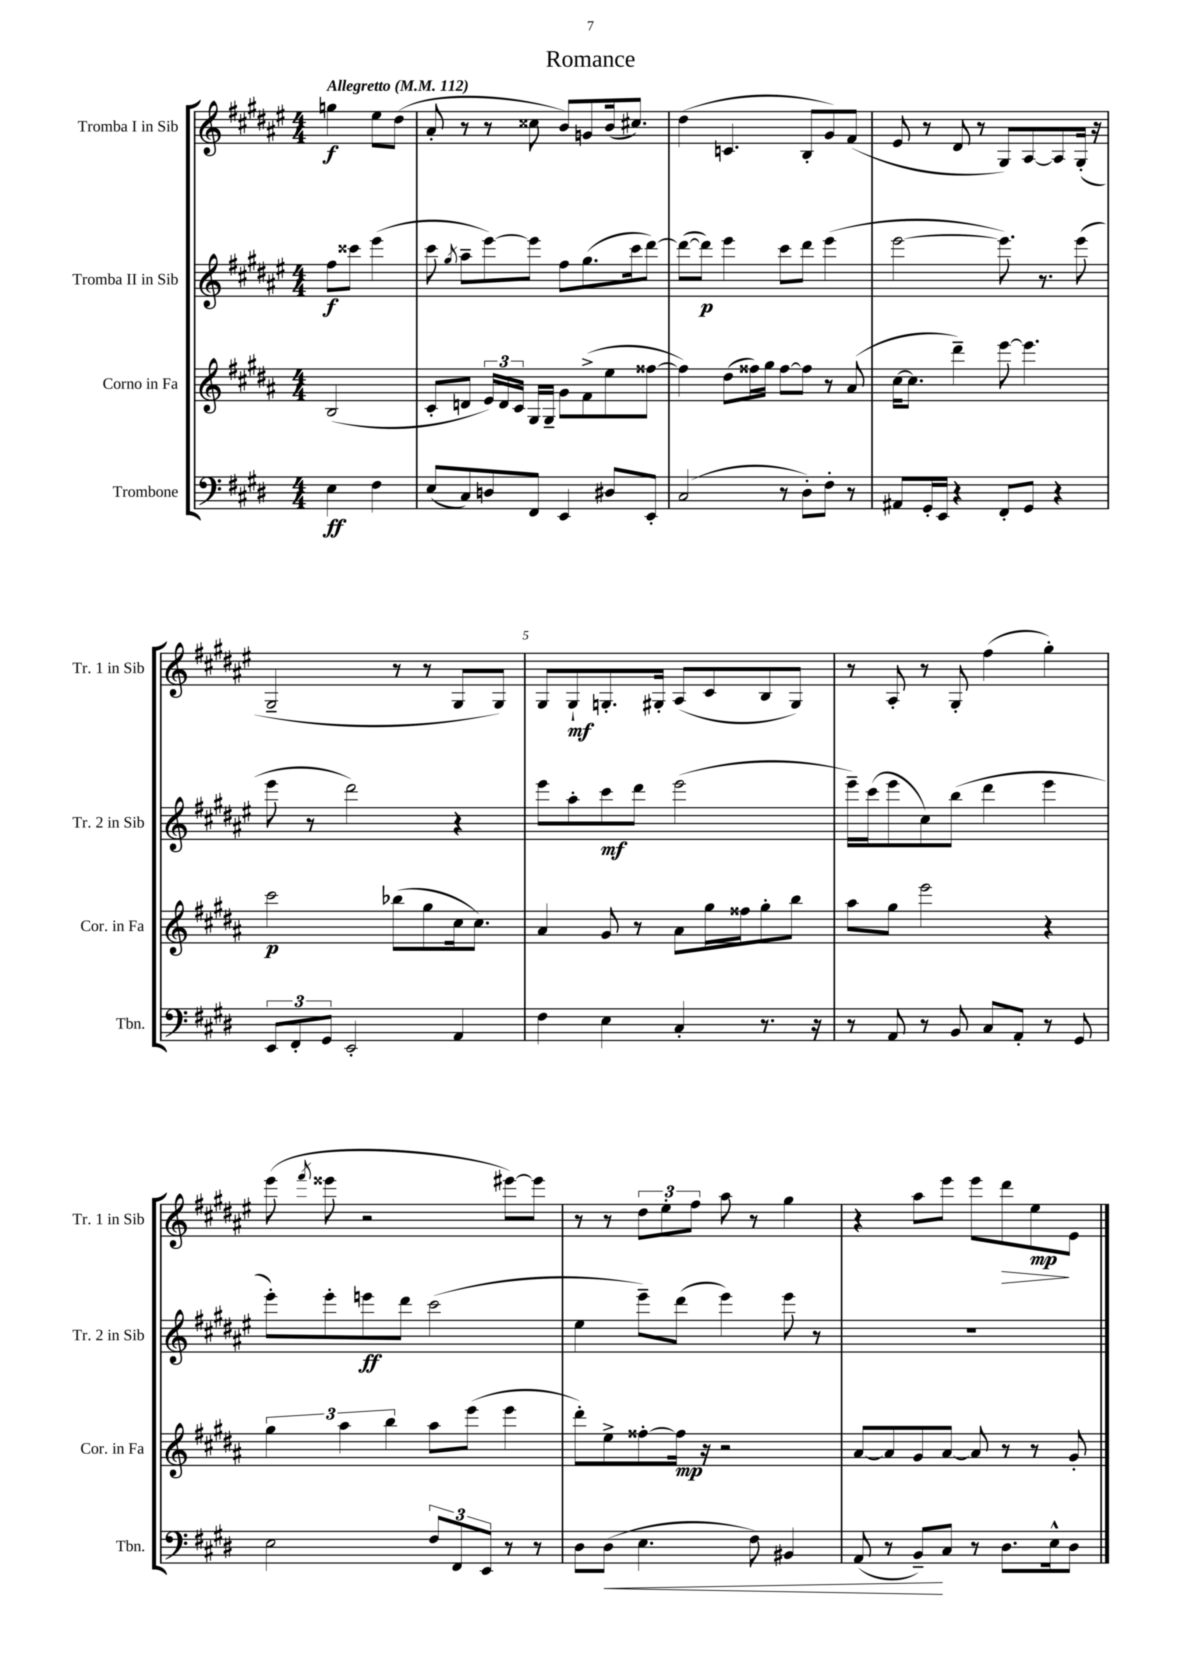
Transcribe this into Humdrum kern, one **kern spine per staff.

**kern	**kern	**kern	**kern
*staff4	*staff3	*staff2	*staff1
*clefF4	*clefG2	*clefG2	*clefG2
*k[f#c#g#d#]	*k[f#c#g#d#a#]	*k[f#c#g#d#a#e#]	*k[f#c#g#d#a#e#]
*M4/4	*M4/4	*M4/4	*M4/4
*MM112	*MM112	*MM112	*MM112
4E\	(2B/	8ff#\L	4gg\
.	.	8ccc##\J	.
4F#\	.	(4eee#\	8ee#\L
.	.	.	(8dd#\J
=	=	=	=
(8E/L	8c#'/L	8ccc#\	8a#'/
.	.	8qgg#/	.
8C#/)	8d/J	8aa#~\L	8r
8D/	24e/LL)	[8eee#\)	8r
.	24d/	.	.
.	24c#/JJ	.	.
8FF#/J	16G#/LL	8eee#\]J	8cc##\
.	16G#~/JJ	.	.
4EE/	8g#\L	8ff#\L	8b/L)
.	(8f#^\	(8.gg#\	8g/
8D#/L	8ee\	.	(16b/k
.	.	16ccc#\k	8.cc#/J)
8EE'/J	[8ff##\J	[8ddd#\J)	.
=	=	=	=
(2C#/	4ff##\])	(8ddd#\_L	(4dd#\
.	.	8ddd#\]J)	.
.	(8dd#\L	4eee#\	4.c/
.	16ff##\L)	.	.
.	16gg#\JJ	.	.
8r	[8ff##\L	8ccc#\L	.
8D#'\L)	8ff##\]J	8ddd#\J	8B'/L
8F#'\J	8r	(4eee#\	8g#/)
8r	(8a#/	.	(8f#/J
=	=	=	=
8AA#/L	[16cc#\LK	[2eee#\	8e#/
.	8.cc#\]J	.	.
16GG#'/L	.	.	8r
16EE/JJ	.	.	.
4r	4ddd#~\)	.	8d#/
.	.	.	8r
8FF#'/L	[8eee\	8.eee#\])	8G#/L)
8GG#/J	4.eee\]	.	[8A#/
.	.	8.r	.
4r	.	.	8A#/]
.	.	(8eee#\	(16G#'/Jk
.	.	.	16r
=	=	=	=
12EE/L	2ccc#\	8eee#\	2G#~/
12FF#'/	.	.	.
.	.	8r	.
12GG#/J	.	.	.
2EE'/	.	2ddd#\)	.
.	(8bb-\L	.	8r
.	8gg#\	.	8r
4AA/	16cc#\k	4r	8G#/L
.	8.cc#\J)	.	.
.	.	.	8G#/J)
=	=	=	=
4F#\	4a#/	8eee#\L	8G#/L
.	.	8aa#'\	8G#`/
4E\	8g#/	8ccc#\	8.G'/
.	8r	8ddd#\J	.
.	.	.	16G#'/Jk
4C#'/	8a#\L	(2eee#\	(8A#/L
.	16gg#\L	.	8c#/
.	16ff##\J	.	.
8.r	8gg#'\	.	8B/
.	8bb\J	.	8G#/J)
16r	.	.	.
=	=	=	=
8r	8aa#\L	16eee#~\LL)	8r
.	.	(16ccc#\J	.
8AA/	8gg#\J	8eee#\	8A#'/
8r	2eee\	8cc#\)	8r
8BB/	.	(8bb\J	8G#'/
8C#/L	.	4ddd#\	(4ff#\
8AA'/J	.	.	.
8r	4r	4eee#\	4gg#'\)
8GG#/	.	.	.
=	=	=	=
2E\	6gg#\	8eee#'\L)	(8eee#\
.	.	.	8qfff#/
.	.	8eee#'\	8eee##\
.	6aa#\	.	.
.	.	8eee\	2r
.	6bb\	.	.
.	.	8ddd#\J	.
12F#/L	8aa#\L	(2ccc#\	.
12FF#/	.	.	.
.	(8eee\J	.	.
12EE/J	.	.	.
8r	4eee\	.	[8eee#\L)
8r	.	.	8eee#\]J
=	=	=	=
8D#\L	8ddd#'\L)	4ee#\	8r
(8D#\J	8ee^\	.	8r
4.E\	[8ff##'\	8eee#~\L)	12dd#\L
.	.	.	12ee#'\
.	16ff##\]Jk	(8ddd#\J	.
.	.	.	12ff#\J
.	16r	.	.
.	2r	4eee#\)	8aa#\
8F#\)	.	.	8r
4BB#/	.	8eee#\	4gg#\
.	.	8r	.
=	=	=	=
(8AA/	[8a#/L	1r	4r
8r	8a#/]	.	.
8BB~/L)	8g#/	.	8aa#\L
8C#/J	[8a#/J	.	8eee#\J
8r	8a#/]	.	8eee#\L
8.D#\L	8r	.	8ddd#\
.	8r	.	8ee#\
16E^^\k	.	.	.
8D#\J	8g#'/	.	8e#\J
==	==	==	==
*-	*-	*-	*-
